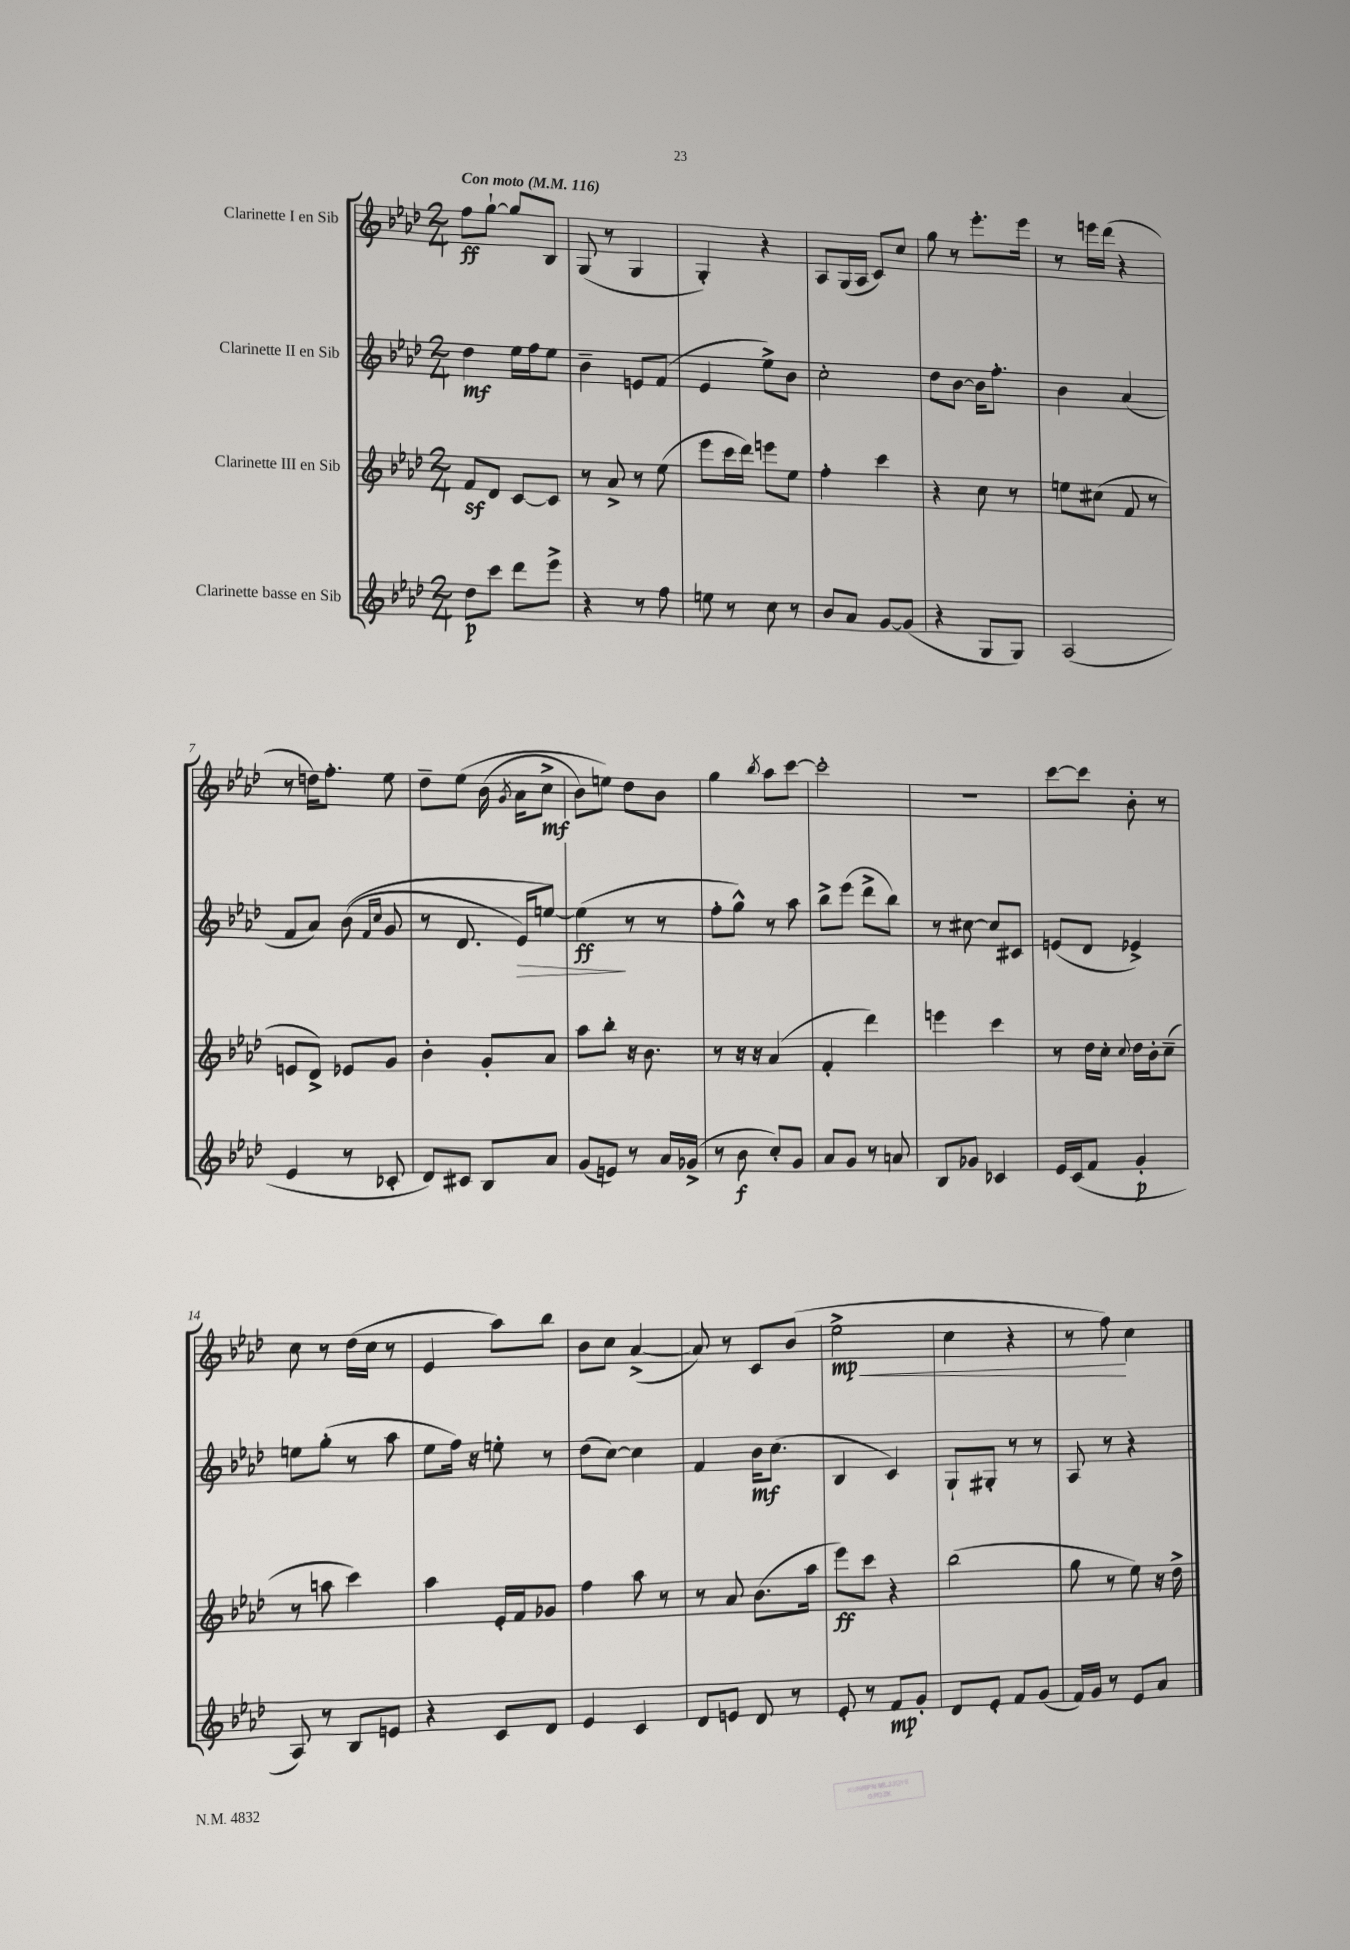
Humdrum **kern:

**kern	**kern	**kern	**kern
*staff4	*staff3	*staff2	*staff1
*clefG2	*clefG2	*clefG2	*clefG2
*k[b-e-a-d-]	*k[b-e-a-d-]	*k[b-e-a-d-]	*k[b-e-a-d-]
*M2/4	*M2/4	*M2/4	*M2/4
*MM116	*MM116	*MM116	*MM116
8dd-	8f	4dd-	8ff
8ccc	8d-	.	[8gg`
8ddd-	[8c	16ee-	8gg]
.	.	16ff	.
8eee-^	8c]	8ee-	8B-
=	=	=	=
4r	8r	4b-~	(8G
.	8a-^	.	8r
8r	8r	8e	4G
8ff	(8ee-	(8f	.
=	=	=	=
8ee	8eee-	4e-	4G')
8r	16ccc	.	.
.	16ddd-)	.	.
8cc	8eee	8ee-^)	4r
8r	8ee-	8b-	.
=	=	=	=
8b-	4ff'	2cc'	8A-
8a-	.	.	(16G
.	.	.	16A-
[8g	4ccc	.	8c)
(8g]	.	.	8cc
=	=	=	=
4r	4r	8dd-	8gg
.	.	[8b-	8r
8G	8cc	16b-]	8.eee-'
.	.	8.ff'	.
8G)	8r	.	.
.	.	.	16eee-
=	=	=	=
(2A-	8ee	4b-	8r
.	(8cc#	.	16eee
.	.	.	(16ddd-
.	8f	(4a-	4r
.	8r	.	.
=	=	=	=
4e-	8e	8f	8r
.	8d-^)	8a-)	16dd)
.	.	.	8.ff'
8r	8e-	&((8b-	.
.	.	16qqf	.
.	.	16qqcc	.
8c-'	8g	8g	8ee-
=	=	=	=
8d-)	4b-'	8r	8dd-~
8c#	.	8.d-	&(8ee-
8B-	8g'	.	(16b-
.	.	.	8qg
.	.	16e-)	16a-
8a-	8a-	[8ee&)	8cc^
=	=	=	=
(8g	8aa-	(4ee]	8b-)
8e)	8bb-'	.	8ee&)
8r	16r	8r	8dd-
.	8.b-	.	.
16a-	.	8r	8b-
(16g-^	.	.	.
=	=	=	=
8r	8r	8ff'	4gg
8b-	16r	8gg^^)	.
.	16r	.	.
.	.	.	8qbb-
8cc')	(4a-	8r	8aa-
8g	.	8aa-	[8ccc
=	=	=	=
8a-	4f'	8bb-^	2ccc']
8g	.	(8eee-	.
8r	4ddd-)	8ddd-^	.
8a	.	8bb-)	.
=	=	=	=
8B-	4eee	8r	2r
8g-	.	[8cc#	.
4c-	4ccc	8cc#]	.
.	.	8c#	.
=	=	=	=
16e-	8r	(8e	[8ccc
(16c	.	.	.
8f	16dd-	8d-	8ccc]
.	16cc'	.	.
.	8qqcc	.	.
4g'	16dd-	4e-^)	8b-'
.	16b-'	.	.
.	(8cc~	.	8r
=	=	=	=
8A-)	8r	8ee	8cc
8r	8aa	(8gg'	8r
8B-	4ccc)	8r	(16dd-
.	.	.	16cc
8e	.	8aa-	8r
=	=	=	=
4r	4aa-	8ee-	4e-
.	.	16ff)	.
.	.	16r	.
8c	16e-'	8ee'	8aa-)
.	16f	.	.
8d-	8g-	8r	8bb-
=	=	=	=
4e-	4ff	(8dd-	8b-
.	.	[8cc)	8cc
4c	8aa-	4cc]	([4a-^
.	8r	.	.
=	=	=	=
8d-	8r	4f	8a-])
8e	8a-	.	8r
8d-	(8.b-	16b-	8c
.	.	(8.cc	.
8r	.	.	(8b-
.	16aa-	.	.
=	=	=	=
8e-'	8eee-)	4B-	2ee-^
8r	8ccc	.	.
8f	4r	4c)	.
8g'	.	.	.
=	=	=	=
8d-	(2bb-	8G`	4cc
8e-'	.	8G#'	.
8f	.	8r	4r
(8g	.	8r	.
=	=	=	=
16f)	8gg	8A-	8r
16g	.	.	.
8r	8r	8r	8ff)
8e-	8ee-)	4r	4cc
8a-	16r	.	.
.	16dd-^	.	.
==	==	==	==
*-	*-	*-	*-
